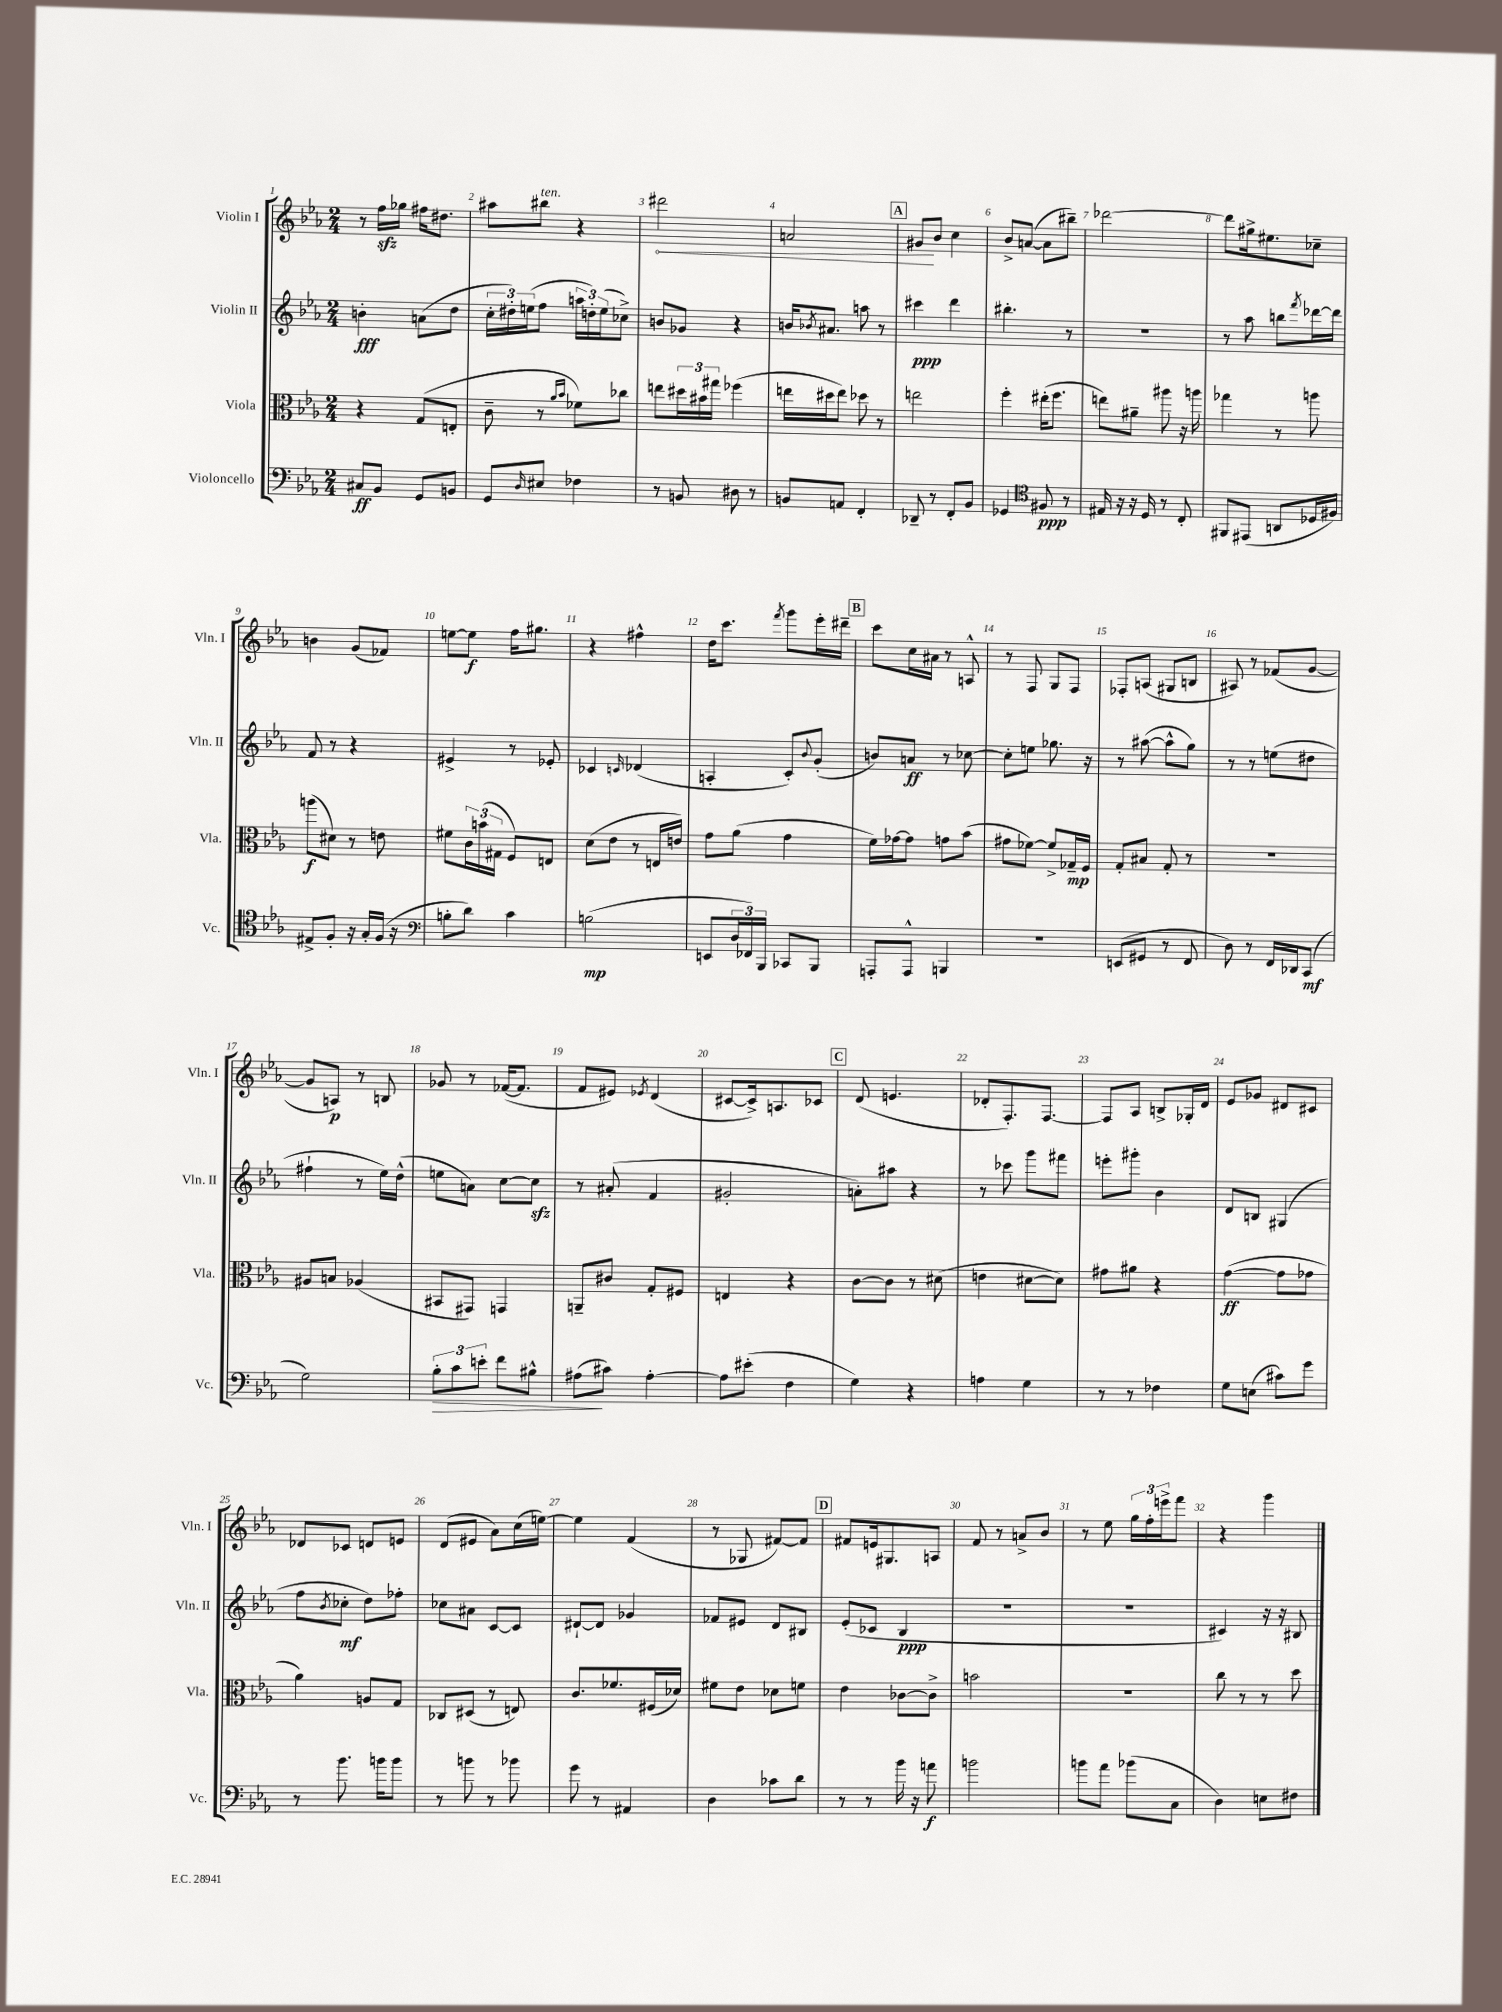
<<
\new StaffGroup <<
\new Staff = "s0" \with { instrumentName = "Violin I" shortInstrumentName = "Vln. I" } {
    \clef treble \key ees \major \numericTimeSignature \time 2/4
    r8 f''16\sfz ges''16 fis''16 dis''8. |
    ais''8 bis''8^\markup { \italic "ten." } r4 |
    \once \override Hairpin.circled-tip = ##t dis'''2\< |
    a'2 |
    \mark \markup { \box "A" } gis'8\! bes'8 c''4 |
    bes'8-> a'8~( a'8 bis''8--) |
    des'''2~ |
    des'''8 gis''16-> eis''8. ces''8-- |
    b'4 g'8( fes'8) |
    e''8~ e''8\f f''16 gis''8. |
    r4 fis''4-^ |
    d''16 c'''8. \acciaccatura { f'''8 } g'''8 ees'''16-. dis'''16-- |
    \mark \markup { \box "B" } c'''8 c''16 ais'16 r8 a8-^ |
    r8 f8 g8 f8 |
    fes8-. a8( gis8 b8 |
    ais8) r8 fes'8( g'8~ |
    g'8 a8\p) r8 b8 |
    ges'8 r8 fes'16~( fes'8. |
    f'8 eis'8) \acciaccatura { ees'8 } d'4( |
    cis'8~ cis'16->) a8. ces'8 |
    \mark \markup { \box "C" } d'8( e'4. |
    des'8-. f8.-.) f8.~ |
    f8 aes8 b8-> ges16-. d'16 |
    ees'8 ges'8 dis'8 cis'8 |
    des'8 ces'8 d'8 e'8 |
    d'8( eis'8 aes'8) c''16( e''16~) |
    e''4 f'4( |
    r8 ges8 fis'8~) fis'8 |
    \mark \markup { \box "D" } fis'8 e'16 gis8. a8 |
    f'8 r8 a'8-> bes'8 |
    r8 ees''8 \tuplet 3/2 { g''16 f''16-. e'''16-> } f'''8 |
    r4 g'''4 \bar "|." |
}
\new Staff = "s1" \with { instrumentName = "Violin II" shortInstrumentName = "Vln. II" } {
    \clef treble \key ees \major \numericTimeSignature \time 2/4
    b'4-.\fff a'8( d''8 |
    \tuplet 3/2 { c''16-. dis''16-.) e''16( } f''8 \tuplet 3/2 { a''16 d''16-.) e''16( } ces''8->) |
    b'8 ges'8 r4 |
    b'16 \acciaccatura { bes'8 } ais'8. a''8 r8 |
    \mark \markup { \box "A" } cis'''4\ppp d'''4 |
    bis''4.-. r8 |
    R2 |
    r8 aes''8 b''8 \acciaccatura { f'''8 } des'''16~ des'''16 |
    f'8 r8 r4 |
    eis'4-> r8 ees'8-. |
    ces'4 \grace { c'16 } des'4( |
    a4-. c'8-.) \appoggiatura { bes'8 } g'8-.( |
    \mark \markup { \box "B" } b'8) a'8\ff r8 ces''8~ |
    ces''8-. e''8 ges''8. r16 |
    r8 ais''8~( ais''8-^ g''8) |
    r8 r8 e''8( dis''8 |
    fis''4-! r8 ees''16) d''16-^( |
    e''8 a'8) c''8~ c''8\sfz |
    r8 ais'8-.( f'4 |
    gis'2-. |
    \mark \markup { \box "C" } a'8-.) ais''8 r4 |
    r8 ces'''8 g'''8 fis'''8 |
    e'''8-. gis'''8-. bes'4 |
    d'8 b8 gis4( |
    f''8 \acciaccatura { bes'8 } ces''8-.\mf d''8) fes''8-. |
    ces''8 ais'8 c'8~ c'8 |
    dis'8~-! dis'8 ges'4 |
    fes'8 eis'8 d'8 bis8 |
    \mark \markup { \box "D" } ees'8-.( ces'8 bes4\ppp |
    R2 |
    r2 |
    cis'4) r16 r16 bis8 \bar "|." |
}
\new Staff = "s2" \with { instrumentName = "Viola" shortInstrumentName = "Vla." } {
    \clef alto \key ees \major \numericTimeSignature \time 2/4
    r4 g8( e8-. |
    c'8-- r8 \grace { aes'16 bes'16 } fes'8) ces''8 |
    e''8 \tuplet 3/2 { dis''16 bis'16 gis''16 } fes''4( |
    e''16 dis''16 e''8) des''8 r8 |
    \mark \markup { \box "A" } e''2 |
    f''4-. eis''16-.( f''8. |
    e''8) ais'8-- ais''8 r16 a''16 |
    ges''4 r8 a''8 |
    a''8\f( dis'8) r8 e'8 |
    fis'8 \tuplet 3/2 { c'16 b'16( gis16 } f8) e8 |
    d'8( ees'8 r8 e16 e'16) |
    g'8 aes'8( g'4 |
    \mark \markup { \box "B" } f'16) ges'16~ ges'8 g'8 bes'8( |
    gis'8 fes'8~) fes'8-> ges16--\mp f16 |
    g8-. bis8 g8-. r8 |
    r2 |
    ais8 b8 aes4( |
    bis,8 gis,8) g,4 |
    a,8-- cis'8 g8-. fis8 |
    e4 r4 |
    \mark \markup { \box "C" } c'8~ c'8 r8 dis'8( |
    e'4 dis'8~ dis'8) |
    gis'8 ais'8 r4 |
    g'4~\ff( g'8 ges'8 |
    aes'4) a8 g8 |
    ces8 dis8( r8 e8) |
    c'8. fes'8. fis16( des'16) |
    fis'8 ees'8 des'8 f'8 |
    \mark \markup { \box "D" } ees'4 ces'8~ ces'8-> |
    b'2 |
    R2 |
    c''8 r8 r8 d''8 \bar "|." |
}
\new Staff = "s3" \with { instrumentName = "Violoncello" shortInstrumentName = "Vc." } {
    \clef bass \key ees \major \numericTimeSignature \time 2/4
    cis8\ff bes,8 g,8 b,8 |
    g,8 \grace { d16 } eis8 fes4 |
    r8 b,8 dis8 r8 |
    b,8 a,8 f,4-. |
    \mark \markup { \box "A" } des,8-- r8 f,8-. bes,8 |
    ges,4 \clef tenor fis8\ppp r8 |
    eis16 r16 r16 d16 r8 c8-. |
    fis,8 eis,8( a,8 des16 fis16) |
    eis8-> f8-. r16 g16-. f16( r16 |
    \clef bass b8-. d'8) c'4 |
    b2\mp( |
    e,8 \tuplet 3/2 { d16 fes,16) bes,,16 } ces,8 bes,,8 |
    \mark \markup { \box "B" } a,,8-. a,,8-^ b,,4 |
    R2 |
    e,8( gis,8 r8 f,8 |
    d8) r8 f,16 des,16 c,8\mf( |
    g2) |
    \tuplet 3/2 { bes8-.\> c'8 e'8-. } f'8 bis8-^ |
    ais8\!( cis'8) ais4~-. |
    ais8 eis'8-.( f4 |
    \mark \markup { \box "C" } g4) r4 |
    a4 g4 |
    r8 r8 fes4 |
    g8 e8( cis'8) g'8 |
    r8 bes'8. b'16 b'8 |
    r8 b'8 r8 bes'8 |
    g'8 r8 ais,4 |
    d4 ces'8 d'8 |
    \mark \markup { \box "D" } r8 r8 bes'16 r16 a'8\f |
    b'2 |
    b'8 aes'8 bes'8( c8 |
    d4) e8 fis8 \bar "|." |
}
>>
>>
\layout { \context { \Score \override BarNumber.break-visibility = ##(#f #t #t) barNumberVisibility = #all-bar-numbers-visible } }
